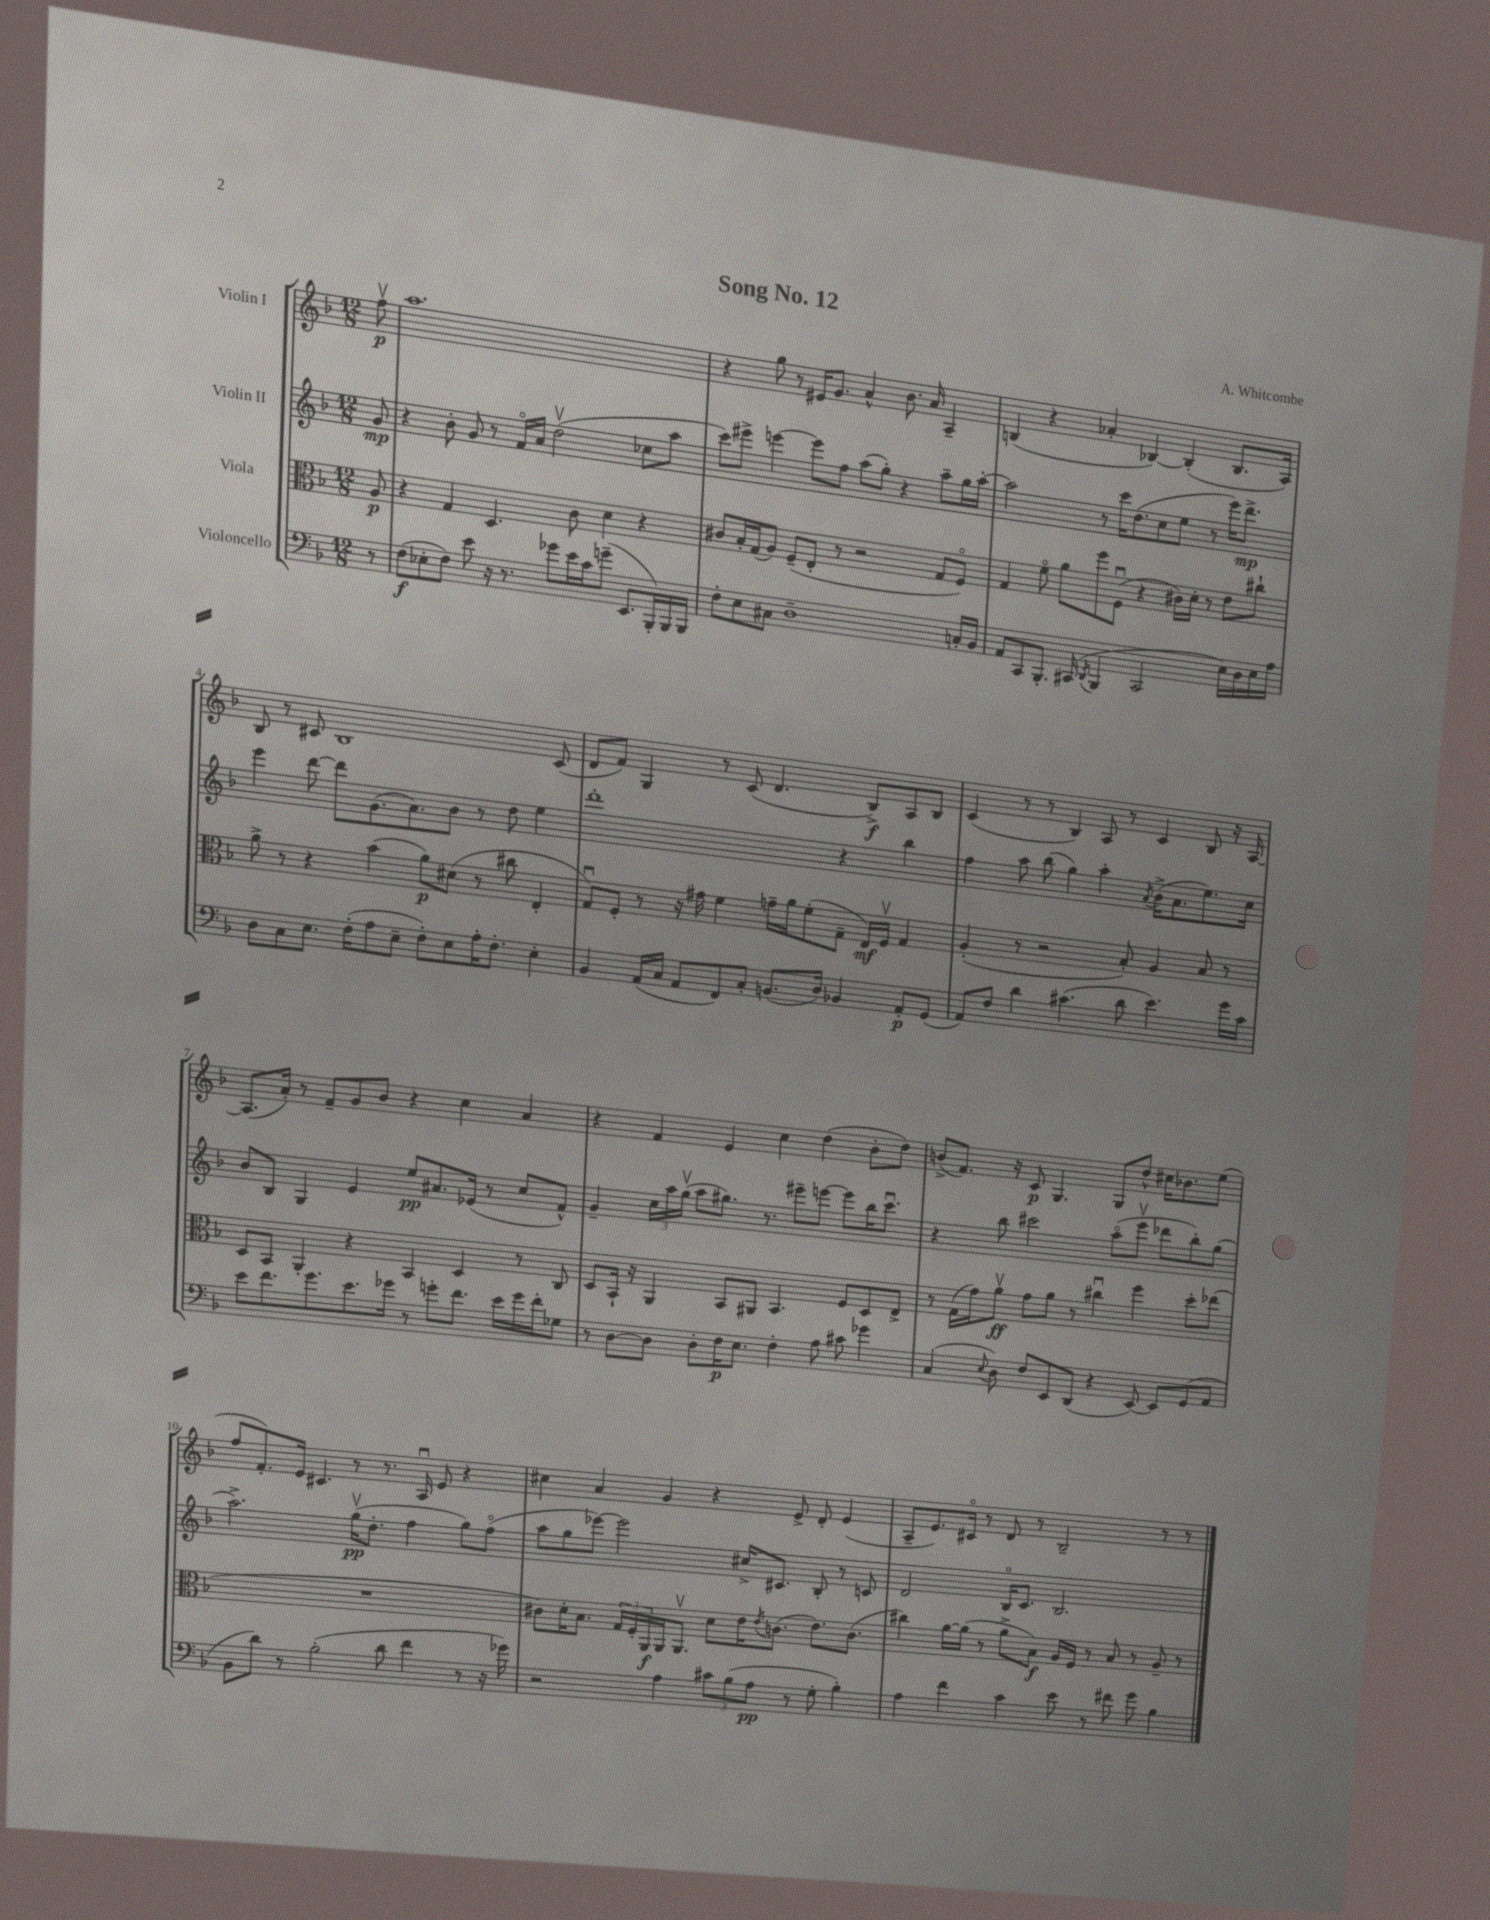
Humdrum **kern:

**kern	**kern	**kern	**kern
*staff4	*staff3	*staff2	*staff1
*clefF4	*clefC3	*clefG2	*clefG2
*k[b-]	*k[b-]	*k[b-]	*k[b-]
*M12/8	*M12/8	*M12/8	*M12/8
8r	8A/	8g/	8ffv\
=	=	=	=
(8F\L	4r	4r	1.aa
8E-'\	.	.	.
8F\J)	4G/	8b-'\	.
8e\	.	8g/	.
16r	4.D/	8r	.
8.r	.	.	.
.	.	16fo/LL	.
.	.	16a/JJ	.
8g-\L	.	(2ddv\	.
16e\L	8c\	.	.
16c\J	.	.	.
(8g~\J	4d\	.	.
8.EE/L	.	.	.
.	4r	8cc-\L	.
16BBB-'/L)	.	.	.
16BBB-/	.	8aa\J	.
16BBB-/JJ	.	.	.
=	=	=	=
8F'\L	8c#/L	8ccc\L)	4r
8E\	16B-'/L	8eee#^\J	.
.	(16G/J	.	.
8C#\J	8A/J)	[4eee\	8gg\
1D~	(8F~/L	.	8r
.	8E'/J	8eee\]L	16e#/LK
.	.	.	8.g/J
.	8r	8ff\J	.
.	2r	(8aa\L	4a^^/
.	.	8gg'\J)	.
.	.	4r	8.b-\
.	.	.	16a/
.	8G/L	8aa~\L	4A~/
16C'/LL	8Fo/J)	16gg\L	.
16BB-/JJ	.	[16aa'\JJ	.
=	=	=	=
8AA/L	4G/	2aa\]	(4B/
8CC/	.	.	.
8.BBB-'/J	8fo\	.	4r
.	8a\L	.	.
(16CC#/	.	.	.
8qDD/	.	.	.
4BBB-/	8ff\	8r	4a-'/
.	(8Fu\J	16ccc\LK	.
.	.	(8.dd\	.
2CC#/	4r	.	[4B-/)
.	.	8cc\	.
.	16c#\LL)	8ee\J	(4B-'/]
.	16d'\JJ	.	.
.	8r	8r	.
16E\LL)	8e\L	16eee\LK)	8.B-/L
16D\	.	8.ddd^\J	.
16E\	8cc#`\J	.	.
16A\JJ	.	.	16A/Jk)
=	=	=	=
8D\L	8a^\	4eee\	8B-/
8C\	8r	.	8r
8.E\J	4r	[8ddd\	8c#/
.	.	8ddd\]L	1B-
(16F'\LK	.	.	.
8A\	(4b-\	(8.g\	.
8E~\J	.	.	.
.	.	8.a\)	.
8F'\L)	8a\L)	.	.
8E\	(8d#\J	8b-\J	.
16A'\K	8r	8r	.
8.F'\J	.	.	.
.	8cc#\	8dd\	.
4E'\	4E'/	4ee\	.
.	.	.	(8c#/
=	=	=	=
4BB-/	8Gu/L)	1ddd'	8d/L
.	8F'/J	.	8f/J)
(16AA/LL	8r	.	4G/
16C/JJ	.	.	.
8AA/L	16r	.	.
.	16g#\	.	.
8FF/)	4f\	.	8r
8C'/J	.	.	(8c/
(8.BB/L	16g~\LL	.	4.d/
.	16a\J	.	.
.	(8f'\	.	.
16D/Jk)	.	.	.
4BB-/	8G~\J	4r	.
.	16E/LL)	.	8B-^/L)
.	16Fv/JJ	.	.
8AA'/L	4G/	4bb-\	8A/
(8GG/J	.	.	8B-/J
=	=	=	=
8AA/L)	(4A'/	4ff\	(4c/
8F/J	.	.	.
4d\	8r	8aa\	8r
.	2r	(8bb-\	8r
(4.c#\	.	4gg\)	4B-/)
.	.	4aa'\	8A/
8d\	8B-'/)	.	8r
.	.	8qa/	.
4.e\)	4A/	(16b-^\LK	4c/
.	.	8.a\	.
.	8B-/	8.ee\)	8B-/
16g\LL	8r	.	16r
16c#\JJ	.	16cc\Jk	[16A/
=	=	=	=
8e\L	8D/L	8b-/L	(8.A/]L
8.f\	8BB-/J	8B-/J	.
.	.	.	16a'/Jk)
.	4AA'/	4G/	8r
8.g\	.	.	.
.	.	.	8f~/L
8.e\	4r	4e/	8g/
.	.	.	8b-/J
16g-\Jk	.	.	.
8r	4BB-/	8ee/L	4r
8g'\L	.	8.a#/	.
8.f\J	4D/	.	4cc\
.	.	(16e-/Jk	.
.	.	8r	.
16e\LL	.	.	.
16g\	8r	8cc/L	4a/
16f'\J	.	.	.
8G-\J	8C/	8f^^/J)	.
=	=	=	=
8r	8D/L	4g~/	4r
[8D\L	16BB-`/Jk	.	.
.	16r	.	.
8D\]J	4AA/	24cc\LL	4f/
.	.	24aa\	.
.	.	(24ggv\JJ	.
8D'\L	.	8aa\L	.
16F\K	8BB-/L	8.gg#\J)	4e/
8.E\J	.	.	.
.	8AA#/J	.	.
.	.	8.r	.
4F'\	4.BB-/	.	4cc\
.	.	8eee#~\L	.
8A\	.	[8eee\J	(4dd\
8c#\	8F/L	8eee\]L	.
4g-\	8D/	16bb-\K	8b-'\L
.	.	8.cccu\J	.
.	8E^/J	.	8dd\J)
=	=	=	=
(4C/	8r	4r	(8b^/L
.	(16G\LL	.	8.f/J)
.	16g\J)	.	.
8qqE/	.	.	.
8D\)	8av\J	8bb-\	.
.	.	.	16r
8F/L	8g\L	2ccc#\	8c/
8EE/	8a\J	.	4.G/
(8DD/J	8r	.	.
4r	4cc#u\	.	.
.	.	(8aao\L	8G/L
[8EE/)	4ff\	8eeev\J	8dd^^/J
8EE/]L	.	8ddd-\L	16cc#\LK
.	.	.	8.b-\
(8GG/	8dd'\L	8bb-'\)	.
8AA/J	(8ee-\J	(8gg\J	(8ee\J
=	=	=	=
8BB-\L	1.r	2.aa^\)	8ff/L
8d\J)	.	.	8.f'/)
8r	.	.	.
.	.	.	16e/Jk
(2B-'\	.	.	4.c#/
.	.	(16ggv\LK	8r
.	.	8.dd'\J	.
8d\	.	.	8.r
4f\	.	4ff\	.
.	.	.	16Au/
.	.	.	8e/
8r	.	8gg\L)	4r
16r	.	(8ffo\J	.
16g-\)	.	.	.
=	=	=	=
2r	8c#\L)	8aa\L	4cc#\
.	16d'\K	8gg\	.
.	8.B-\J	.	.
.	.	[8eee-\J)	4a/
.	24G/LL	2eee-\]	.
.	24F'/	.	.
.	24AA/	.	.
4A\	16AA/J	.	4g/
.	8.AAv/J	.	.
12c#\L	8d\L	.	4r
(12B-\	.	.	.
.	16e\K	16cc#^/LK	.
12A\J	.	.	.
.	8qe/	.	.
.	(8.c\J	8.c#/J	.
8r	.	.	8e^/
8G'\	8.e\L)	8B-'/	8d'/
4B-'\)	.	8r	(4e/
.	(8.c\J	.	.
.	.	8c/	.
=	=	=	=
4A\	4cc#\)	2d/	8A~/L
.	.	.	8.e/)
4f\	[16a\LL	.	.
.	(16a\]JJ	.	16c#o/Jk
.	8r	.	8r
4c\	8a^\L	16B-o/LK	8d/
.	.	8.c/J	.
.	8B-\J)	.	8r
8e\	16A/LL	2.B-/	2B-~/
.	16F/JJ	.	.
8r	8r	.	.
8f#\	8B-/	.	.
8g\	8r	.	.
4B-\	8A~/	.	8r
.	8r	.	8r
==	==	==	==
*-	*-	*-	*-
